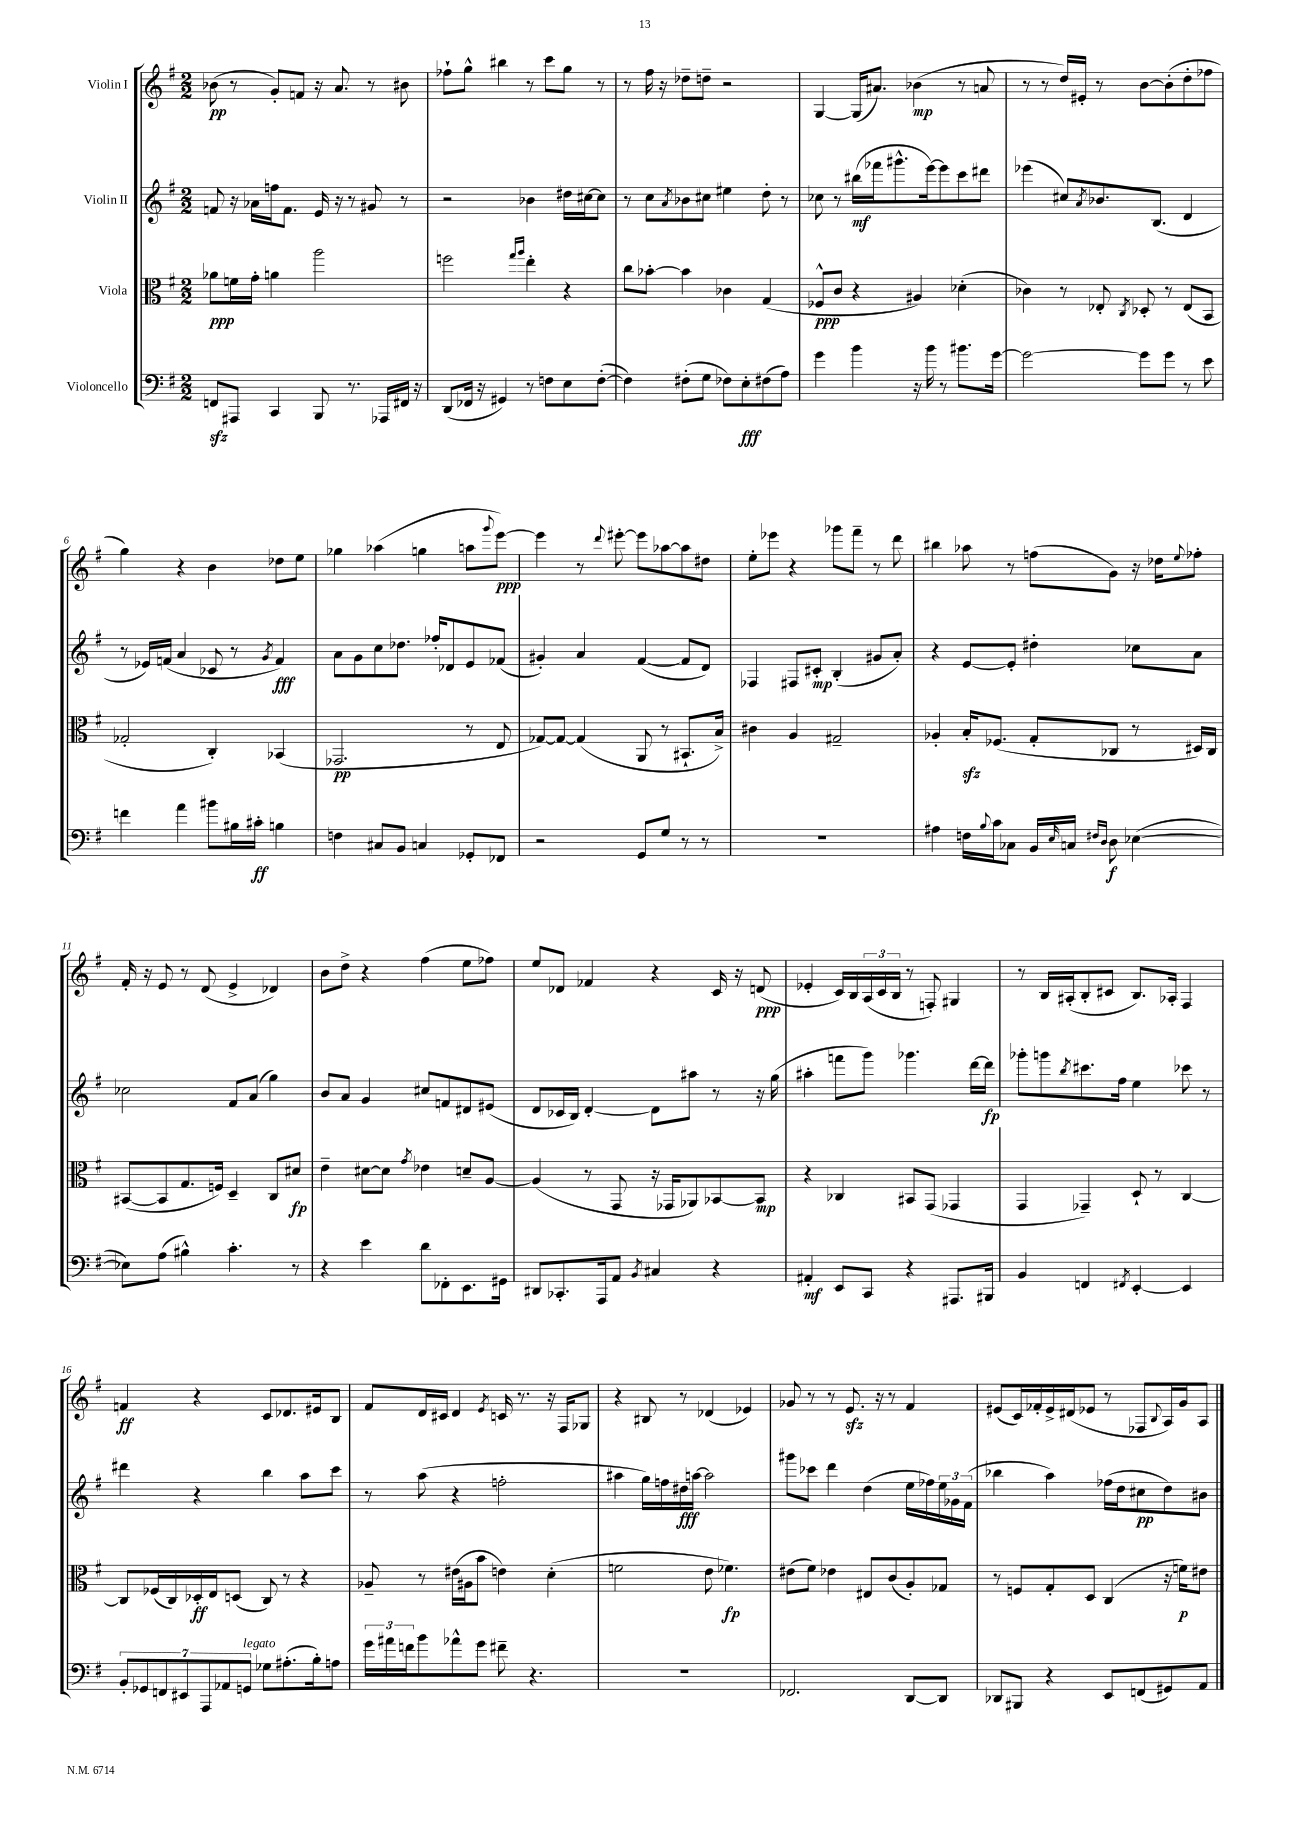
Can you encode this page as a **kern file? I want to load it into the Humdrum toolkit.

**kern	**dynam	**kern	**dynam	**kern	**dynam	**kern	**dynam
*part4	*part4	*part3	*part3	*part2	*part2	*part1	*part1
*staff4	*staff4	*staff3	*staff3	*staff2	*staff2	*staff1	*staff1
*I"Violoncello	*	*I"Viola	*	*I"Violin II	*	*I"Violin I	*
*clefF4	*	*clefC3	*	*clefG2	*	*clefG2	*
*k[f#]	*	*k[f#]	*	*k[f#]	*	*k[f#]	*
*M2/2	*	*M2/2	*	*M2/2	*	*M2/2	*
=1	=1	=1	=1	=1	=1	=1	=1
8FFnzz/L	.	8a-X\L	ppp	8fn/	.	(8b-X\	pp
8AAA#X/J	.	16fn\L	.	16r	.	8r	.
.	.	16g'\JJ	.	16a-X\LL	.	.	.
4CC/	.	4an\	.	16ffn\J	.	8g'/L)	.
.	.	.	.	8.f\J	.	.	.
.	.	.	.	.	.	8fn/J	.
8BBB/	.	2aa\	.	16e/	.	16r	.
.	.	.	.	16r	.	8.a/	.
8.r	.	.	.	8r	.	.	.
.	.	.	.	8g#X/	.	8r	.
16AAA-X/LL	.	.	.	.	.	.	.
16FF#X/JJ	.	.	.	8r	.	8b#X\	.
16r	.	.	.	.	.	.	.
=2	=2	=2	=2	=2	=2	=2	=2
(8DD/L	.	2ffn\	.	2r	.	8ff-X`\L	.
16FF-X/Jk	.	.	.	.	.	8gg^^\J	.
16r	.	.	.	.	.	.	.
4GG#X/)	.	.	.	.	.	4bb#X\	.
.	.	16qqgg/LL	.	.	.	.	.
.	.	16qqaa/JJ	.	.	.	.	.
8r	.	4ee'\	.	4b-X\	.	8r	.
8Fn\L	.	.	.	.	.	8ccc\L	.
8E\	.	4r	.	16dd#X\LL	.	8gg\J	.
.	.	.	.	[16cc#X\J	.	.	.
([8F'\J	.	.	.	8cc#\J]	.	8r	.
=3	=3	=3	=3	=3	=3	=3	=3
4F\])	.	8cc\L	.	8r	.	8r	.
.	.	[8b-X'\J	.	8cc\L	.	16ff#\	.
.	.	.	.	.	.	16r	.
.	.	.	.	8qa/	.	.	.
(8F#X'\L	.	4b-\]	.	8b-X\	.	8dd-X~\L	.
8G\J	.	.	.	8cc#X\J	.	8ddn~\J	.
8F-X\L)	.	4c-X\	.	4ee#X\	.	2r	.
8E'\	fff	.	.	.	.	.	.
(8F#X\	.	(4G/	.	8dd'\	.	.	.
8A\J)	.	.	.	8r	.	.	.
=4	=4	=4	=4	=4	=4	=4	=4
4g\	.	8F-X^^/L	ppp	8cc-X\	.	[4G/	.
.	.	8c/J	.	8r	.	.	.
4b\	.	4r	.	(16bb#X\LL	mf	(16G/KL]	.
.	.	.	.	16fff-X\J	.	8.a#X/J)	.
.	.	.	.	8.ggg#X^^\	.	.	.
16r	.	4A#X/)	.	.	.	(4b-X\	mp
16b\	.	.	.	[16eee\k)	.	.	.
8r	.	.	.	8eee\]	.	.	.
8.b#X\L	.	(4d-X'\	.	8ccc\	.	8r	.
.	.	.	.	8ddd#X\J	.	8an/	.
[16g\Jk	.	.	.	.	.	.	.
=5	=5	=5	=5	=5	=5	=5	=5
2g\_	.	4c-X\)	.	(4eee-X\	.	8r	.
.	.	.	.	.	.	8r	.
.	.	8r	.	8cc#X/L)	.	16dd/LL)	.
.	.	.	.	.	.	16e#X'/JJ	.
.	.	.	.	8qa/	.	.	.
.	.	8E-X'/	.	8.b-X/	.	8r	.
.	.	8qC/	.	.	.	.	.
8g\L]	.	8D-X'/	.	.	.	[8b\L	.
.	.	.	.	(8.B/J	.	.	.
8g\J	.	8r	.	.	.	(8b'\]	.
8r	.	(8E-/L	.	4d/	.	8dd'\	.
8e\	.	8BB/J	.	.	.	8ff-X\J	.
!!LO:LB:g=z
=6	=6	=6	=6	=6	=6	=6	=6
4fn\	.	2G-X'/	.	8r	.	4gg\)	.
.	.	.	.	16e-X/LL)	.	.	.
.	.	.	.	(16fn/JJ	.	.	.
4a\	.	.	.	4a/	.	4r	.
8b#X\L	.	4C'/)	.	8c-X/	.	4b\	.
16B#X\L	.	.	.	8r	.	.	.
16c#X'\JJ	ff	.	.	.	.	.	.
.	.	.	.	8qg/	.	.	.
4Bn\	.	(4BB-X/	.	4f/)	fff	8dd-X\L	.
.	.	.	.	.	.	8ee\J	.
=7	=7	=7	=7	=7	=7	=7	=7
4Fn\	.	2.GG-X/	pp	8a\L	.	4gg-X\	.
.	.	.	.	8g\	.	.	.
8C#X/L	.	.	.	8cc\	.	(4aa-X\	.
8BB/J	.	.	.	8.dd-X\J	.	.	.
4Cn/	.	.	.	.	.	4ggn\	.
.	.	.	.	16ff-X'/KL	.	.	.
.	.	.	.	8d-X/	.	.	.
8GG-X'/L	.	8r	.	8e/	.	8aan\L	.
.	.	.	.	.	.	8qqggg/	.
8FF-X/J	.	8E/	.	(8f-X/J	.	[8eee\J)	ppp
=8	=8	=8	=8	=8	=8	=8	=8
2r	.	[8G-X/L)	.	4g#X'/)	.	4eee\]	.
.	.	8G-/J_	.	.	.	.	.
.	.	(4G-/]	.	4a/	.	8r	.
.	.	.	.	.	.	8qqddd/	.
.	.	.	.	.	.	[8eee#X'\	.
8GG/L	.	8AA/	.	([4f#/	.	8eee#\L]	.
8G/J	.	8r	.	.	.	[8aa-X\	.
8r	.	8.BB#X`/L	.	8f#/L]	.	8aa-\]	.
8r	.	.	.	8d/J)	.	8dd#X\J	.
.	.	16B^/Jk)	.	.	.	.	.
=9	=9	=9	=9	=9	=9	=9	=9
1r	.	4c#X\	.	4F-X/	.	8ee'\L	.
.	.	.	.	.	.	8eee-X\J	.
.	.	4A/	.	8F#X/L	.	4r	.
.	.	.	.	8c#X'/J	mp	.	.
.	.	2G#X~/	.	(4B'/	.	8ggg-X\L	.
.	.	.	.	.	.	8fff#~\J	.
.	.	.	.	8g#X/L	.	8r	.
.	.	.	.	8a'/J)	.	8ddd\	.
=10	=10	=10	=10	=10	=10	=10	=10
4A#X\	.	4A-X'/	.	4r	.	4bb#X\	.
16Fn\LL	.	16Bzz'/KL	.	[8e/L	.	8aa-X\	.
8qqB/	.	.	.	.	.	.	.
16c\J	.	(8.F-X/J	.	.	.	.	.
8C-X\J	.	.	.	8e'/J]	.	8r	.
16BB/LL	.	8G'/L	.	4dd#X'\	.	(8ffn\L	.
16qqE/	.	.	.	.	.	.	.
16Cn/JJ	.	.	.	.	.	.	.
16qqF#X/LL	.	.	.	.	.	.	.
16qqD/JJ	.	.	.	.	.	.	.
8D\	f	8C-X/J	.	.	.	8g\J)	.
([4E-X\	.	8r	.	8cc-X\L	.	16r	.
.	.	.	.	.	.	16dd-X\KL	.
.	.	.	.	.	.	8qqee/	.
.	.	16D#X/LL)	.	8a\J	.	8ff-X'\J	.
.	.	16C-/JJ	.	.	.	.	.
!!LO:LB:g=z
=11	=11	=11	=11	=11	=11	=11	=11
8E-X\L])	.	([8BB#X/L	.	2cc-X\	.	16f#'/	.
.	.	.	.	.	.	16r	.
(8A\J	.	8BB#/]	.	.	.	8e/	.
4B#X^^\)	.	8.G/	.	.	.	8r	.
.	.	.	.	.	.	(8d/	.
.	.	16Fn/Jk)	.	.	.	.	.
4.c'\	.	4D~/	.	8f#/L	.	4e^/	.
.	.	.	.	(8a/J	.	.	.
.	.	8C/L	.	4gg\)	.	4d-X/)	.
8r	.	8d#X/J	fp	.	.	.	.
=12	=12	=12	=12	=12	=12	=12	=12
4r	.	4e~\	.	8b/L	.	8b\L	.
.	.	.	.	8a/J	.	8dd^\J	.
4e\	.	[8d#X\L	.	4g/	.	4r	.
.	.	8d#\J]	.	.	.	.	.
.	.	8qg/	.	.	.	.	.
8d\L	.	4e-X\	.	8cc#X/L	.	(4ff#\	.
8FF-X'\	.	.	.	8fn/	.	.	.
8.EE\	.	8dn~/L	.	8d#X/	.	8ee\L	.
.	.	[8A/J	.	(8e#X/J	.	8ff-X\J)	.
16GG#X\Jk	.	.	.	.	.	.	.
=13	=13	=13	=13	=13	=13	=13	=13
8DD#X/L	.	(4A/]	.	8d/L	.	8ee/L	.
8.CC-X'/	.	.	.	16c-X/L	.	8d-X/J	.
.	.	.	.	16B/JJ)	.	.	.
.	.	8r	.	[4d'/	.	4f-X/	.
16AAA/k	.	.	.	.	.	.	.
8AA/J	.	8GG/	.	.	.	.	.
8qBB/	.	.	.	.	.	.	.
4C#X/	.	16r	.	8d\L]	.	4r	.
.	.	16GG-X/KL	.	.	.	.	.
.	.	8AA-X/)	.	8aa#X\J	.	.	.
4r	.	[8BB-X/	.	8r	.	16c/	.
.	.	.	.	.	.	16r	.
.	.	8BB-/J]	mp	16r	.	(8dn/	ppp
.	.	.	.	(16gg\	.	.	.
=14	=14	=14	=14	=14	=14	=14	=14
4AA#X'/	mf	4r	.	4aa#X'\	.	4e-X'/	.
8EE/L	.	4C-X/	.	8fffn\L	.	16c/LL)	.
.	.	.	.	.	.	16B/	.
8CC/J	.	.	.	8ggg\J)	.	(24A/	.
.	.	.	.	.	.	24c/	.
.	.	.	.	.	.	24B/JJ	.
4r	.	8BB#X/L	.	4.ggg-X\	.	8r	.
.	.	(8GG/J	.	.	.	8Fn'/)	.
8.AAA#X/L	.	4GG-X/	.	.	.	4G#X/	.
.	.	.	.	[16ddd\LL	.	.	.
16BBB#X/Jk	.	.	.	16ddd\JJ]	fp	.	.
=15	=15	=15	=15	=15	=15	=15	=15
4BB/	.	4GG/	.	8ggg-X'\L	.	8r	.
.	.	.	.	8gggn\	.	16B/LL	.
.	.	.	.	.	.	(16A#X'/J	.
.	.	.	.	8qbb/	.	.	.
4FFn/	.	4GG-X~/)	.	8.ccc#X\	.	8B'/	.
.	.	.	.	.	.	8c#X/J	.
.	.	.	.	16ff#\Jk	.	.	.
8qFF#X/	.	.	.	.	.	.	.
[4EE'/	.	8D`/	.	4ee\	.	8.B/L)	.
.	.	8r	.	.	.	.	.
.	.	.	.	.	.	16A-X'/Jk	.
4EE/]	.	[4C/	.	8ccc-X\	.	4F#/	.
.	.	.	.	8r	.	.	.
!!LO:LB:g=z
=16	=16	=16	=16	=16	=16	=16	=16
14BB'/L	.	8C/L]	.	4ddd#X\	.	4fn/	ff
14GG-X/	.	.	.	.	.	.	.
.	.	(16F-X/L	.	.	.	.	.
14FFn/	.	.	.	.	.	.	.
.	.	16C/)	.	.	.	.	.
14EE#X/	.	.	.	.	.	.	.
.	.	16D-X'/	ff	4r	.	4r	.
14AAA/	.	.	.	.	.	.	.
.	.	16E/J	.	.	.	.	.
14AA-X/	.	.	.	.	.	.	.
.	.	(8Dn/J	.	.	.	.	.
!LO:TX:a:i:t=legato	!	!	!	!	!	!	!
14GGn/J	.	.	.	.	.	.	.
8G-X\L	.	8C/)	.	4bb\	.	8c/L	.
(8.A#X'\	.	8r	.	.	.	8.d-X/	.
.	.	4r	.	8aa\L	.	.	.
16B'\k)	.	.	.	.	.	16e#X/k	.
8An\J	.	.	.	8ccc\J	.	8B/J	.
=17	=17	=17	=17	=17	=17	=17	=17
24g\LL	.	8A-X~/	.	8r	.	8f#/L	.
24a#X\	.	.	.	.	.	.	.
24fn\J	.	.	.	.	.	.	.
8b\	.	8r	.	(8aa\	.	16d/L	.
.	.	.	.	.	.	16c#X/JJ	.
8a-X^^\	.	(16e#X\LL	.	4r	.	4d/	.
.	.	16A#X\J	.	.	.	.	.
8g\J	.	8b\J	.	.	.	.	.
.	.	.	.	.	.	8qe/	.
8f#X~\	.	4en\)	.	2ffn'\	.	16cn/	.
.	.	.	.	.	.	8.r	.
4.r	.	.	.	.	.	.	.
.	.	(4d'\	.	.	.	16r	.
.	.	.	.	.	.	16F#/KL	.
.	.	.	.	.	.	8G-X/J	.
=18	=18	=18	=18	=18	=18	=18	=18
1r	.	2fn\	.	4aa#X\	.	4r	.
.	.	.	.	16gg\LL)	.	8B#X/	.
.	.	.	.	16ffn\	.	.	.
.	.	.	.	16dd#X\	fff	8r	.
.	.	.	.	[16aan\JJ	.	.	.
.	.	8e\	.	2aa\]	.	(4d-X/	.
.	.	4.f-X\)	fp	.	.	.	.
.	.	.	.	.	.	4e-X/)	.
=19	=19	=19	=19	=19	=19	=19	=19
2.FF-X/	.	(8e#X\L	.	8ggg#X\L	.	8g-X/	.
.	.	8f#\J)	.	8ccc-X\J	.	8r	.
.	.	4e-X\	.	4ddd\	.	8r	.
.	.	.	.	.	.	8.ezz/	.
.	.	8E#X/L	.	(4dd\	.	.	.
.	.	.	.	.	.	16r	.
.	.	(8c/	.	.	.	8r	.
[8DD/L	.	8A'/)	.	16ee\LL	.	4f#/	.
.	.	.	.	16ff-X\)	.	.	.
8DD/J]	.	8G-X/J	.	24ee\	.	.	.
.	.	.	.	24g-X\	.	.	.
.	.	.	.	(24f#\JJ	.	.	.
=20	=20	=20	=20	=20	=20	=20	=20
8DD-X/L	.	8r	.	4bb-X\	.	(8e#X/L	.
8BBB#X/J	.	8Fn/L	.	.	.	16c/L)	.
.	.	.	.	.	.	16f-X'/	.
4r	.	8G'/	.	4aa\)	.	16e#^/	.
.	.	.	.	.	.	(16d#X/J	.
.	.	8D/J	.	.	.	8e-X/J	.
8EE/L	.	(4C/	.	(16ff-X\LL	.	8r	.
.	.	.	.	16dd\J	.	.	.
(8FFn/	.	.	.	8cc#X\	pp	8F-X/L	.
.	.	.	.	.	.	8qqB/	.
8GG#X/)	.	16r	.	8dd\)	.	16A/L)	.
.	.	16fn\KL)	p	.	.	16g/J	.
8AA/J	.	8e#X\J	.	8b#X\J	.	8A/J	.
==	==	==	==	==	==	==	==
*-	*-	*-	*-	*-	*-	*-	*-
